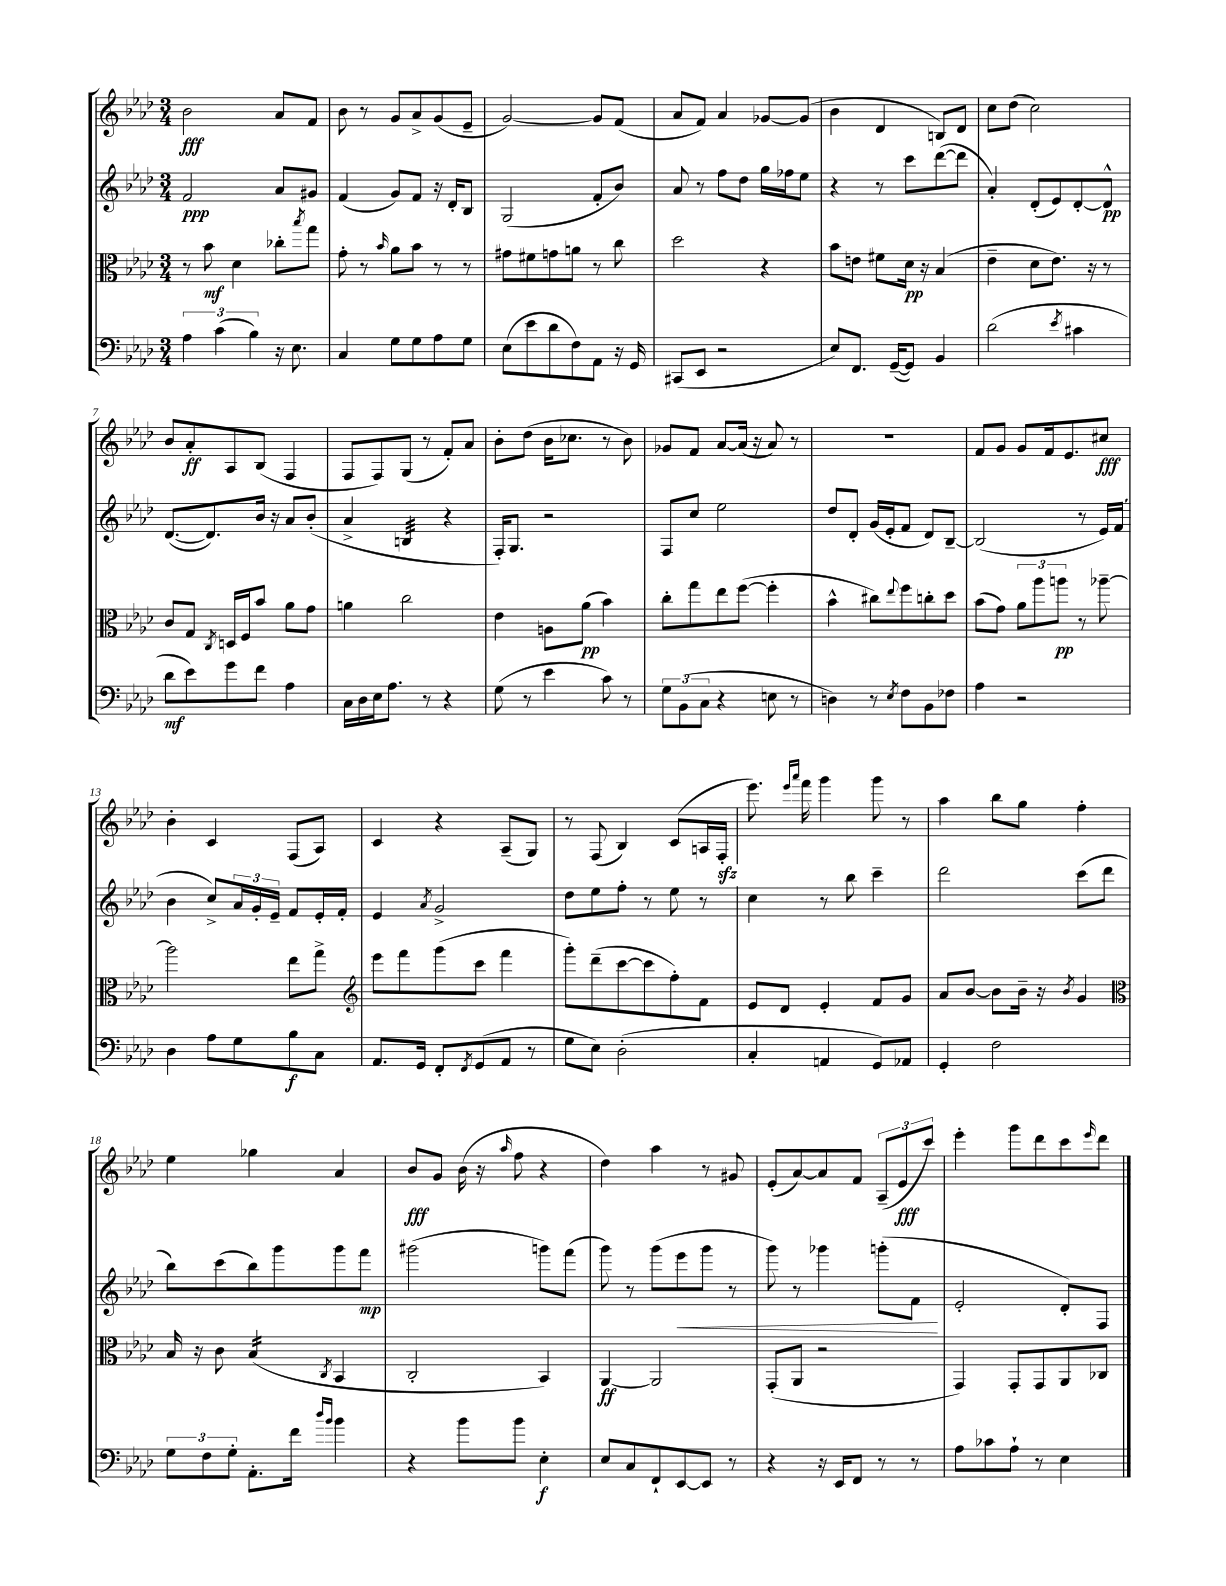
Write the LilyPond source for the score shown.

<<
\new StaffGroup <<
\new Staff = "s0" {
    \clef treble \key aes \major \numericTimeSignature \time 3/4
    bes'2\fff aes'8 f'8 |
    bes'8 r8 g'8 aes'8-> g'8( ees'8-- |
    g'2~) g'8 f'8( |
    aes'8 f'8) aes'4 ges'8~ ges'8( |
    bes'4 des'4 b8) des'8 |
    c''8 des''8( c''2) |
    bes'8 aes'8-.\ff aes8 bes8( f4 |
    f8 f8) g8( r8 f'8-.) aes'8 |
    bes'8-. des''8( bes'16 ces''8. r8 bes'8) |
    ges'8 f'8 aes'8~ aes'16( r16 aes'8) r8 |
    R2. |
    f'8 g'8 g'8 f'16 ees'8. cis''8\fff |
    bes'4-. c'4 f8( aes8) |
    c'4 r4 aes8--( g8) |
    r8 f8( bes4) c'8( a16 f16-.\sfz |
    ees'''8.) \grace { ees'''16 aes'''16 } f'''16 g'''4 g'''8 r8 |
    aes''4 bes''8 g''8 f''4-. |
    ees''4 ges''4 aes'4 |
    bes'8\fff g'8 bes'16( r16 \grace { aes''16 } f''8 r4 |
    des''4) aes''4 r8 gis'8 |
    ees'8-.( aes'8~) aes'8 f'8 \tuplet 3/2 { aes8--( ees'8\fff c'''8) } |
    ees'''4-. g'''8 des'''8 c'''8 \grace { ees'''16 } des'''8 \bar "|." |
}
\new Staff = "s1" {
    \clef treble \key aes \major \numericTimeSignature \time 3/4
    f'2\ppp aes'8 gis'8 |
    f'4( g'8) f'8 r16 des'16-. bes8 |
    g2( f'8-. bes'8) |
    aes'8 r8 f''8 des''8 g''16 fes''16 ees''8 |
    r4 r8 c'''8 des'''8~( des'''8 |
    aes'4-.) des'8-.( ees'8) des'8~-. des'8-^\pp |
    des'8.~( des'8.) bes'16 r16 aes'8 bes'8-.( |
    aes'4-> b4:32 r4 |
    f16-.) g8. r2 |
    f8 c''8 ees''2 |
    des''8 des'8-. g'16( ees'16-. f'8 des'8) bes8~-- |
    bes2( r8 ees'16) f'16( |
    bes'4 c''8->) \tuplet 3/2 { aes'16 g'16-. ees'16-- } f'8 ees'16-. f'16-. |
    ees'4 \acciaccatura { aes'8 } g'2-> |
    des''8 ees''8 f''8-. r8 ees''8 r8 |
    c''4 r8 bes''8 c'''4-- |
    des'''2 c'''8( des'''8 |
    bes''8) c'''8( bes''8) g'''8 g'''8 f'''8\mp |
    gis'''2( g'''8) f'''8( |
    g'''8) r8 g'''8( ees'''8\< g'''8 r8 |
    g'''8) r8 ges'''4 g'''8-.( f'8\! |
    ees'2-. des'8-.) f8 \bar "|." |
}
\new Staff = "s2" {
    \clef alto \key aes \major \numericTimeSignature \time 3/4
    r8 bes'8\mf des'4 ces''8-. \acciaccatura { bes''8 } g''8 |
    g'8-. r8 \grace { bes'16 } aes'8 bes'8 r8 r8 |
    gis'8 fis'8 g'8 a'8 r8 c''8 |
    des''2 r4 |
    bes'8 e'8 fis'8 des'16\pp r16 bes4( |
    ees'4-- des'8 ees'8.) r16 r8 |
    c'8 g8 \acciaccatura { c8 } d16 f16 bes'8 aes'8 g'8 |
    a'4 c''2 |
    ees'4 a8 aes'8\pp( bes'4) |
    c''8-. g''8 ees''8 f''8~( f''4-. |
    bes'4-^ cis''8) \appoggiatura { ees''8 } f''8 c''8-. des''8 |
    bes'8( g'8) \tuplet 3/2 { aes'8 aes''8 a''8\pp } r8 aes''8~-- |
    aes''2 ees''8 g''8-> |
    \clef treble ees'''8 f'''8 g'''8( c'''8 f'''4 |
    g'''8-.) des'''8--( c'''8~ c'''8 f''8-.) f'8 |
    ees'8 des'8 ees'4-. f'8 g'8 |
    aes'8 bes'8~ bes'8 bes'16-- r16 \acciaccatura { bes'8 } g'4 |
    \clef alto bes16 r16 c'8 bes4:16( \acciaccatura { c8 } bes,4 |
    c2-. bes,4) |
    aes,4~\ff aes,2 |
    g,8-.( aes,8 r2 |
    g,4) g,8-. g,8 aes,8 ces8 \bar "|." |
}
\new Staff = "s3" {
    \clef bass \key aes \major \numericTimeSignature \time 3/4
    \tuplet 3/2 { aes4 c'4( bes4) } r16 ees8. |
    c4 g8 g8 aes8 g8 |
    ees8( ees'8 des'8 f8) aes,8 r16 g,16 |
    cis,8( ees,8 r2 |
    ees8) f,8. g,16~--( g,8) bes,4 |
    des'2( \acciaccatura { ees'8 } cis'4 |
    des'8\mf ees'8) g'8 f'8 aes4 |
    c16 des16 ees16 aes8. r8 r4 |
    g8( r8 ees'4 c'8) r8 |
    \tuplet 3/2 { g8 bes,8( c8 } r4 e8 r8 |
    d4) r8 \acciaccatura { ees8 } f8 bes,8 fes8 |
    aes4 r2 |
    des4 aes8 g8 bes8\f c8 |
    aes,8. g,16 f,8-. \acciaccatura { f,8 } g,8( aes,8 r8 |
    g8 ees8) des2-.( |
    c4-. a,4 g,8) aes,8 |
    g,4-. f2 |
    \tuplet 3/2 { g8 f8 g8-. } aes,8.-. f'16 \grace { des''16 bes'16 } bes'4 |
    r4 bes'8 bes'8 ees4-.\f |
    ees8 c8 f,8-! ees,8~ ees,8 r8 |
    r4 r16 ees,16 f,8 r8 r8 |
    aes8 ces'8 aes8-! r8 ees4 \bar "|." |
}
>>
>>
